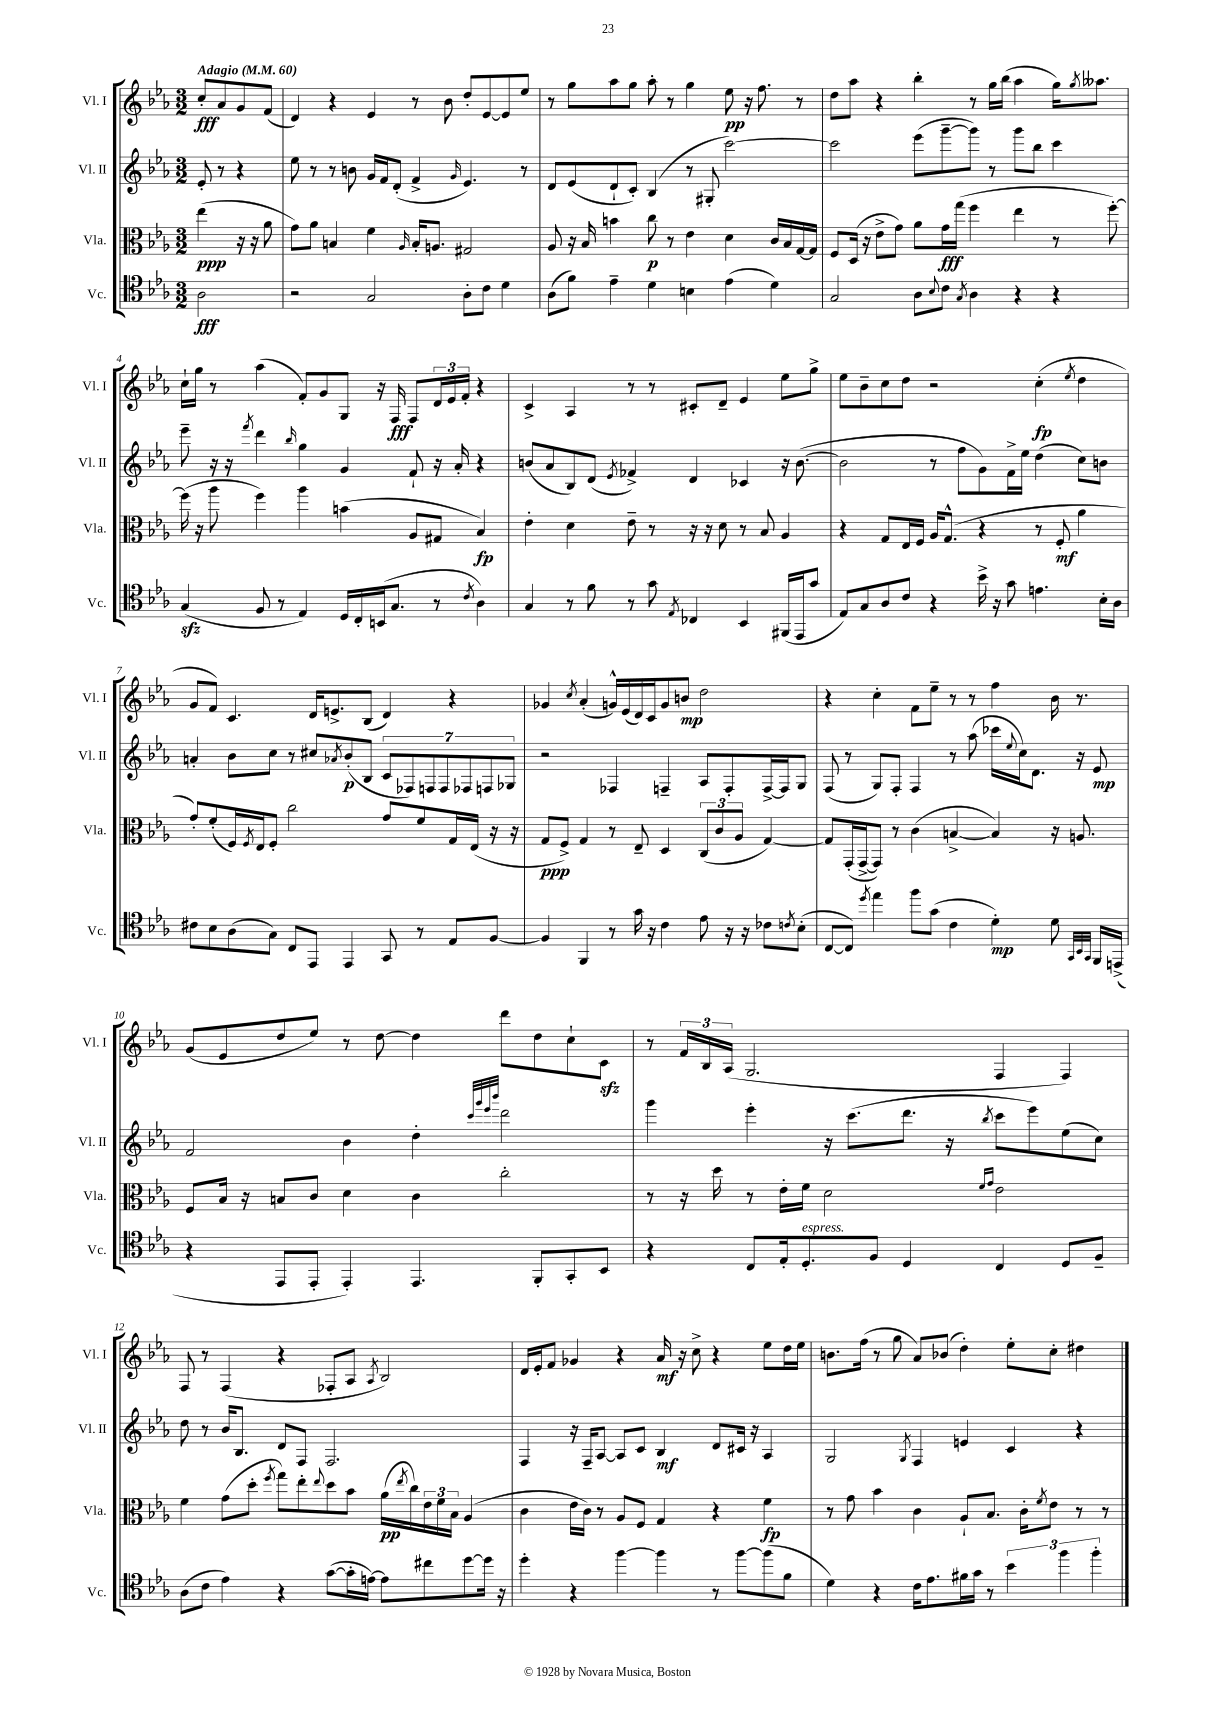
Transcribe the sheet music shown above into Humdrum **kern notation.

**kern	**kern	**kern	**kern
*staff4	*staff3	*staff2	*staff1
*clefC4	*clefC3	*clefG2	*clefG2
*k[b-e-a-]	*k[b-e-a-]	*k[b-e-a-]	*k[b-e-a-]
*M3/2	*M3/2	*M3/2	*M3/2
*MM60	*MM60	*MM60	*MM60
2A-	(4ee-	8e-'	8cc'
.	.	8r	8a-
.	16r	4r	8g
.	16r	.	.
.	8a-	.	(8f
=	=	=	=
2r	8g)	8ee-	4d)
.	8a-	8r	.
.	4B	8r	4r
.	.	8b	.
2G	4f	16g	4e-
.	.	16f	.
.	.	(8d'	.
.	16qqA-	.	.
.	16B'	4f^	8r
.	8.A	.	.
.	.	.	8b-
.	.	16qqg	.
8A-'	2G#	4.e-)	8dd'
8c	.	.	[8e-
4d	.	.	8e-]
.	.	8r	8ee-
=	=	=	=
(8A-	8A-	8d	8r
8f)	16r	(8e-	8gg
.	16B-	.	.
4e-~	4b	8d`	8aa-
.	.	8c')	8gg
4d	8cc	(4B-	8aa-'
.	8r	.	8r
4B	4e-	8r	4gg
.	.	8G#'	.
(4e-	4d	[2ccc)	8ee-
.	.	.	16r
.	.	.	8.ff
4d)	16c	.	.
.	16B-	.	.
.	[16G	.	8r
.	16G]	.	.
=	=	=	=
2G	8F	2ccc]	8dd
.	(16D	.	8aa-
.	16r	.	.
.	8e-^	.	4r
.	8g)	.	.
8A-	8a-	(8eee-	4bb-'
8qqB-	.	.	.
8c	16g	[8ggg~	.
.	(16gg	.	.
8qG	.	.	.
4A-	4ff	8ggg])	8r
.	.	8r	16gg
.	.	.	(16bb-
4r	4ee-	8ggg	4aa-
.	.	8bb-	.
4r	8r	4ccc	16gg)
.	.	.	8qgg
.	.	.	8.aa--
.	[8ff')	.	.
=	=	=	=
(4G	(16ff]	8eee-~	16cc`
.	16r	.	16gg
.	8aa-	16r	8r
.	.	16r	.
.	.	8qfff	.
8F	4ff)	4ddd	(4aa-
8r	.	.	.
.	.	16qqbb-	.
4E-)	4aa-	4gg	8f')
.	.	.	8g
16D	(4b	4g	8G
16C'	.	.	.
(16BB	.	.	16r
8.G	.	.	16F
.	8A-	8f`	8F
8r	8G#	16r	24d
.	.	.	24e-
.	.	16a-'	.
.	.	.	24f'
8qc	.	.	.
4A-)	4B-)	4r	4r
=	=	=	=
4G	4e-'	(8b	4c^
.	.	8a-	.
8r	4d	8B-)	4A-
8f	.	(8d	.
.	.	8qe-	.
8r	8e-~	4f-^)	8r
8g	8r	.	8r
8qE-	.	.	.
4C-	16r	4d	8c#'
.	16r	.	.
.	8d	.	8d~
4BB-	8r	4c-	4e-
.	8B-	.	.
(16FF#	4A-	16r	8ee-
16EE-	.	([8.b	.
8g	.	.	8gg^
=	=	=	=
8E-)	4r	2b]	8ee-
8G	.	.	8b-~
8A-	8G	.	8cc
8c	16E-	.	8dd
.	16F	.	.
4r	16A-	8r	2r
.	(8.G^^	.	.
.	.	8ff	.
16b-^	4r	8g)	.
16r	.	.	.
8g	.	16f^	.
.	.	16ee-	.
4.e	8r	(4dd	(4cc'
.	8F'	.	.
.	.	.	8qee-
.	4a-	8cc)	4dd
16B-'	.	8b	.
16A-	.	.	.
=	=	=	=
8c#	8g')	4a'	8g
8B-	(8f'	.	8f)
(8A-	16F)	8b-	4.c
.	8qF	.	.
.	16E-	.	.
8G)	8F'	8cc	.
8C	2cc	8r	.
8EE-	.	8cc#	16d
.	.	.	8.e^
.	.	8qa-	.
4EE-	.	(8b-'	.
.	.	8B-	(8B-
8GG	8g	14c	4d)
.	.	14F-)	.
8r	8f	.	.
.	.	14F	.
.	.	14F	.
8E-	16G	.	4r
.	.	14F-	.
.	(16E-	.	.
.	.	14F	.
[8F	16r	.	.
.	.	14G-	.
.	16r	.	.
=	=	=	=
4F]	8G	2r	4g-
.	8F^)	.	.
.	.	.	8qcc
4FF	4G	.	(4a-'
8r	8r	4F-	16g^^)
.	.	.	(16e-
16g	8E-~	.	16d)
16r	.	.	16c
4c	4D	4F~	8g
.	.	.	8b
8e-	(12C	8A-	2dd
.	12c	.	.
16r	.	8F'	.
.	12A-	.	.
16r	.	.	.
8c-	[4G)	[16F^	.
.	.	16F]	.
8qc	.	.	.
(8B-'	.	8G	.
=	=	=	=
[8C	8G]	(8F	4r
8C])	(16GG'	8r	.
.	[16GG^	.	.
8qdd	.	.	.
4ee-	8GG])	8G)	4cc'
.	8r	8F'	.
8ff	(4c	4F	8f
(8g	.	.	8ee-~
4c	[4B^	8r	8r
.	.	(8aa-	8r
4d')	4B])	16ccc-	4ff
.	.	8qqee-	.
.	.	16cc)	.
.	.	8.d	.
8d	16r	.	16b-
.	8.A	16r	8.r
32qqGG	.	.	.
32qqBB-	.	.	.
32qqGG	.	.	.
16FF	.	8e-	.
(16EE^	.	.	.
=	=	=	=
4r	8F	2f	(8g
.	16B-	.	8e-
.	16r	.	.
8EE-	8B	.	8dd
8EE-'	8c	.	8ee-)
4EE-')	4d	4b-	8r
.	.	.	[8dd
4.EE-	4c	4dd'	4dd]
.	.	32qqccc	.
.	.	32qqggg	.
.	.	32qqeee-	.
.	.	32qqbbb-	.
.	2cc'	2ddd	8ddd
8FF'	.	.	8dd
8GG'	.	.	8cc`
8BB-	.	.	8c
=	=	=	=
4r	8r	4ggg	8r
.	16r	.	24f
.	.	.	24B-
.	16dd	.	.
.	.	.	(24A-
8C	8r	4eee-'	2.G
16E-'	16e-'	.	.
8.D'	16f	.	.
.	2d	16r	.
.	.	(8.ccc	.
8F	.	.	.
4D	.	8.ddd	.
.	.	16r	.
.	16qqf	.	.
.	16qqg	8qbb-	.
4C	2e-	8ccc	4F
.	.	8eee-)	.
8D	.	(8ee-	4F)
8F~	.	8cc)	.
=	=	=	=
(8A-	4f	8dd	8F
8c	.	8r	8r
4e-)	(8g	16b-	(4F
.	.	8.B-	.
.	8dd'	.	.
.	8qff	.	.
4r	8gg)	8d	4r
.	8ee-'	8F	.
.	8qqee-	.	.
([8g	8dd	2.F	8F-'
16g']	8b-	.	8A-
[16e)	.	.	.
.	.	.	8qA-
8e]	(16a-	.	2B-)
.	8qee-	.	.
.	16cc)	.	.
8cc#	24e-	.	.
.	24f	.	.
.	24B-	.	.
[8dd	(4A-	.	.
16dd]	.	.	.
16r	.	.	.
=	=	=	=
4dd'	4c	4F	16d
.	.	.	16e-'
.	.	.	8f
4r	16e-	16r	4g-
.	16c)	16F~	.
.	8r	[8A-	.
[4ff	8A-	8A-]	4r
.	8F	8c	.
4ff]	4G	4B-	16a-
.	.	.	16r
.	.	.	8cc^
8r	4r	8d	4r
[8ff	.	16c#	.
.	.	16r	.
(8ff]	4f	4A-	8ee-
8f	.	.	16dd
.	.	.	16ee-
=	=	=	=
4d)	8r	2G	8.b
.	8g	.	.
.	.	.	(16ff
4r	4b-	.	8r
.	.	.	8gg
.	.	8qG	.
16c	4c	4F	8a-)
8.e-	.	.	.
.	.	.	(8b-
16f#	8A-`	4e	4dd')
16g	.	.	.
8r	8.B-	.	.
6b-	.	4c	8ee-'
.	16c'	.	.
.	8qf	.	.
.	8e-	.	8cc'
6ff	.	.	.
.	8r	4r	4dd#
6ff'	.	.	.
.	8r	.	.
==	==	==	==
*-	*-	*-	*-
